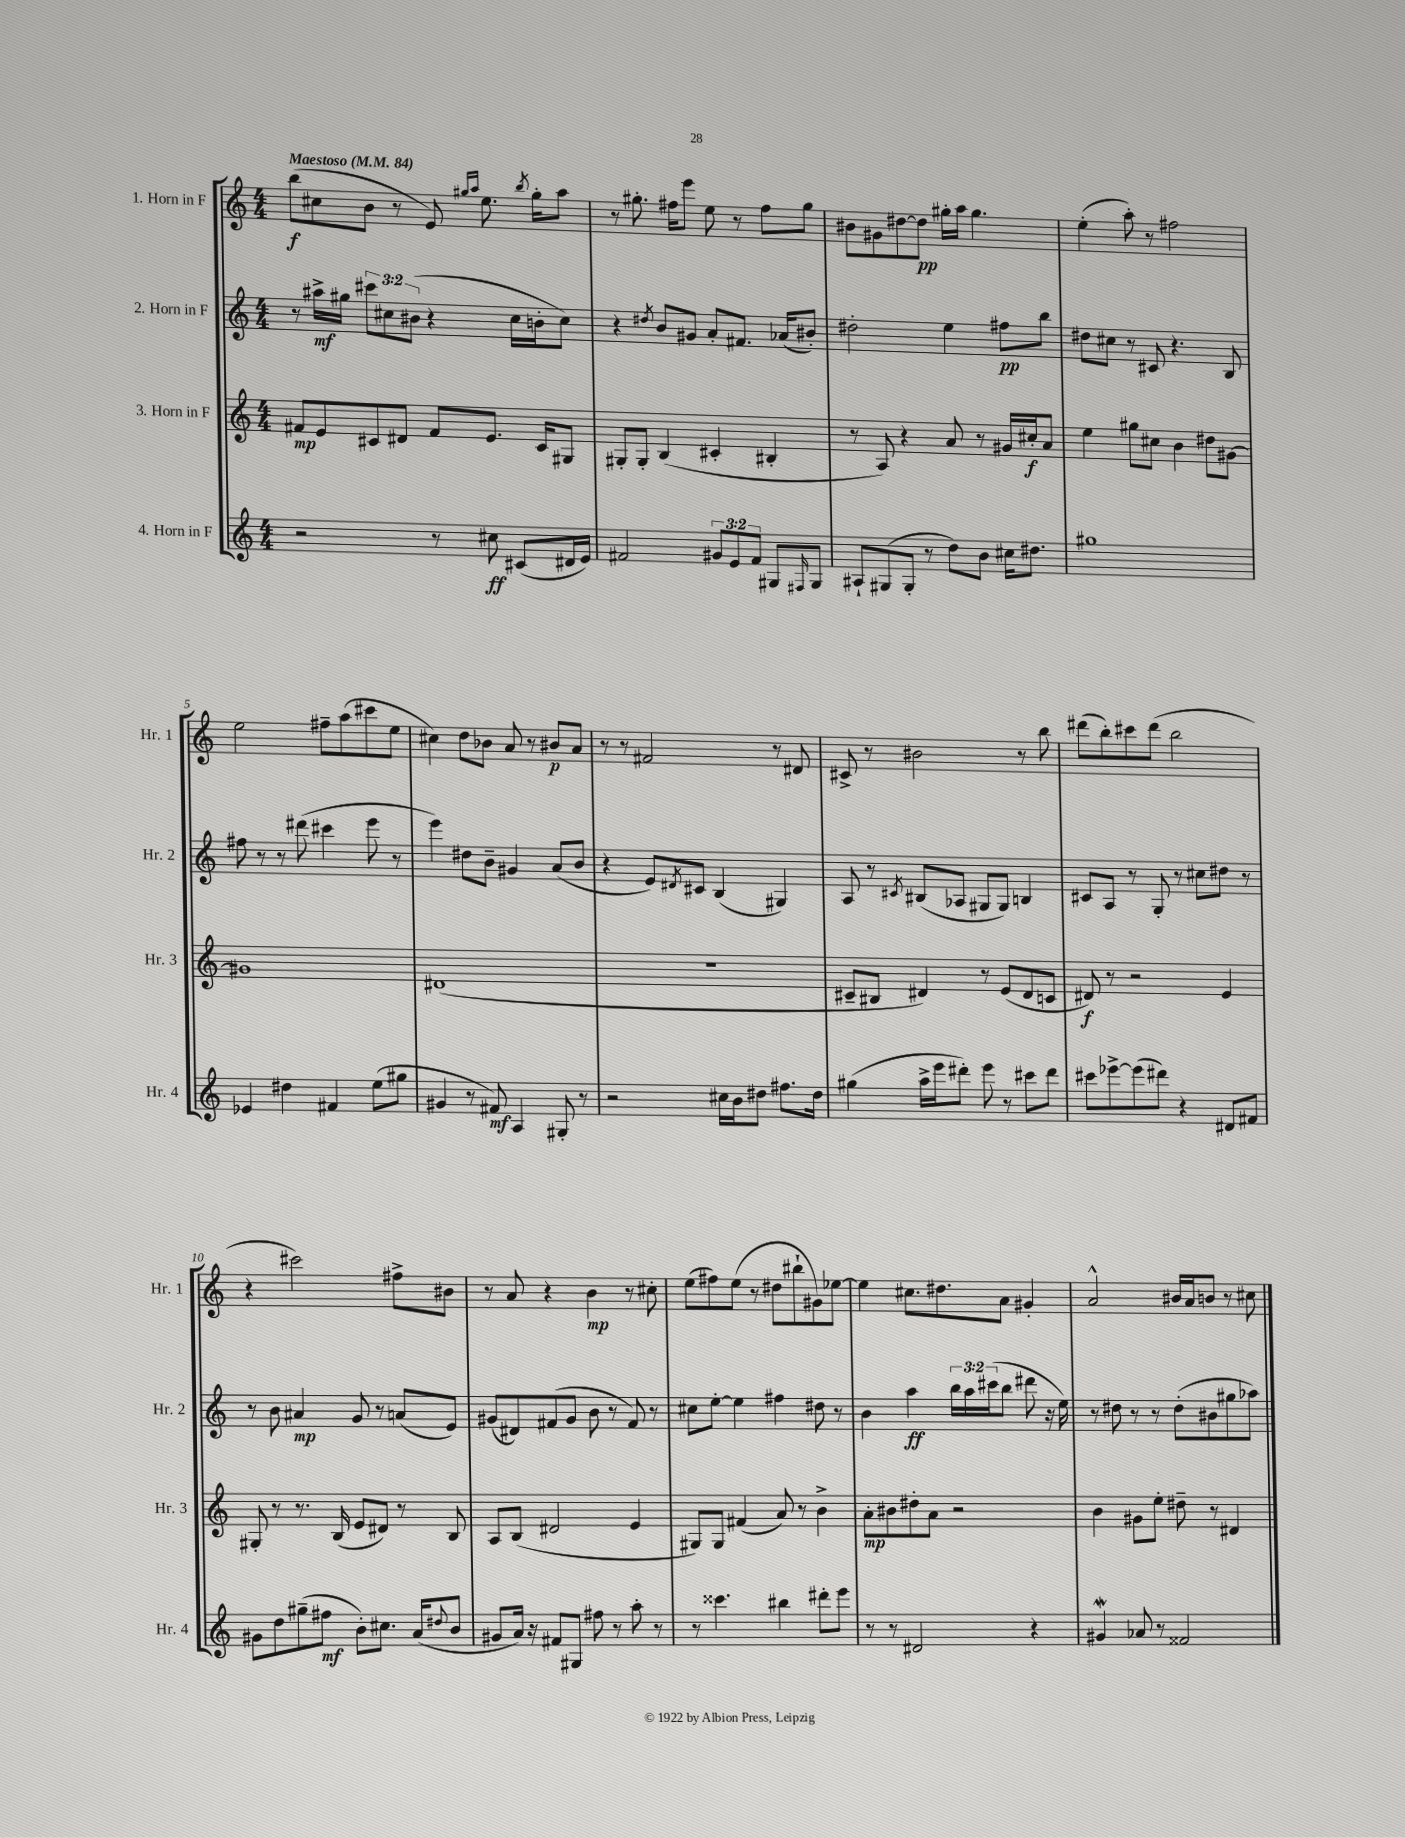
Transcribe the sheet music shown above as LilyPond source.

<<
\new StaffGroup <<
\new Staff = "s0" \with { instrumentName = "1. Horn in F" shortInstrumentName = "Hr. 1" } {
    \clef treble \key c \major \numericTimeSignature \time 4/4 \tempo "Maestoso" 4 = 84
    b''8\f( cis''8 b'8 r8 e'8) \grace { gis''16 a''16 } e''8. \acciaccatura { b''8 } gis''16-. a''8 |
    r8 gis''8.-. fis''16 e'''8 e''8 r8 fis''8 gis''8 |
    bis'8 gis'8 dis''8~ dis''8\pp gis''16-. a''16 gis''4. |
    e''4-.( a''8-.) r8 fis''2 |
    e''2 fis''8-- a''8( cis'''8 e''8 |
    cis''4) d''8 bes'8 a'8 r8 bis'8\p a'8 |
    r8 r8 fis'2 r8 dis'8 |
    cis'8-> r8 bis'2 r8 b''8 |
    dis'''8( b''8-.) cis'''8 dis'''8( b''2 |
    r4 cis'''2) fis''8-> bis'8 |
    r8 a'8 r4 b'4\mp r8 cis''8-. |
    e''8( fis''8) e''8( r8 dis''8 bis''8-! gis'8) ees''8~ |
    ees''4 cis''8. dis''8. a'8 gis'4-. |
    a'2-^ bis'16 a'16 b'8 r8 cis''8 \bar "|." |
}
\new Staff = "s1" \with { instrumentName = "2. Horn in F" shortInstrumentName = "Hr. 2" } {
    \clef treble \key c \major \numericTimeSignature \time 4/4 \override Staff.TupletNumber.text = #tuplet-number::calc-fraction-text
    r8 ais''16->\mf gis''16 \tuplet 3/2 { cis'''8 cis''8 bis'8( } r4 cis''16 b'16-. cis''8) |
    r4 \acciaccatura { dis''8 } b'8 gis'8 a'8-. fis'8. aes'16( bis'8-.) |
    dis''2-. e''4 fis''8\pp b''8 |
    dis''8 cis''8 r8 cis'8 r4. b8 |
    fis''8 r8 r8 dis'''8( cis'''4 e'''8 r8 |
    e'''4) dis''8 b'8-- gis'4 a'8( b'8 |
    r4 e'8) \acciaccatura { dis'8 } cis'8 b4( gis4) |
    a8 r8 \acciaccatura { cis'8 } bis8( aes8 gis8 gis8) b4 |
    cis'8 a8 r8 g8-. r8 cis''8 dis''8 r8 |
    r8 b'8 ais'4\mp g'8 r8 a'8( e'8) |
    gis'8( dis'8) fis'8( gis'8 b'8 r8 fis'8) r8 |
    cis''8 e''8~-. e''4 fis''4 dis''8 r8 |
    b'4 a''4\ff \tuplet 3/2 { b''16 a''16 cis'''16( } b''8 dis'''8 r16 e''16) |
    r8 dis''8 r8 r8 dis''8-.( bis'8 gis''8 aes''8) \bar "|." |
}
\new Staff = "s2" \with { instrumentName = "3. Horn in F" shortInstrumentName = "Hr. 3" } {
    \clef treble \key c \major \numericTimeSignature \time 4/4
    fis'8\mp e'8 cis'8 dis'8 fis'8 e'8. cis'16 gis8 |
    gis8-. gis8-. b4( cis'4-. bis4-. |
    r8 a8) r4 a'8 r8 gis'16 cis''16-.\f a'8 |
    e''4 gis''8 cis''8 b'4 dis''8 gis'8~ |
    gis'1 |
    dis'1( |
    r1 |
    cis'8-- bis8 dis'4) r8 e'8( dis'8 c'8 |
    dis'8\f) r8 r2 e'4 |
    gis8-. r8 r8. b16( e'8 dis'8) r8 b8 |
    a8 b8( dis'2 e'4 |
    gis8) gis8 fis'4( a'8) r8 b'4-> |
    a'8-.\mp bis'8 dis''8-. a'8 r2 |
    b'4 gis'8 e''8-. dis''8-- r8 dis'4 \bar "|." |
}
\new Staff = "s3" \with { instrumentName = "4. Horn in F" shortInstrumentName = "Hr. 4" } {
    \clef treble \key c \major \numericTimeSignature \time 4/4 \override Staff.TupletNumber.text = #tuplet-number::calc-fraction-text
    r2 r8 cis''8\ff cis'8( dis'16 e'16) |
    fis'2 \tuplet 3/2 { gis'8 e'8 fis'8 } gis8 \grace { fis16 } gis8 |
    ais8-! gis8( gis8-. r8 d''8) b'8 cis''16 dis''8. |
    gis''1 |
    ees'4 dis''4 fis'4 e''8( gis''8 |
    gis'4 r8 fis'8\mf) a4 gis8-. r8 |
    r2 cis''16 b'16 dis''8 fis''8. dis''16 |
    gis''4( a''16-> e'''16 dis'''8-.) e'''8 r8 cis'''8 dis'''8 |
    cis'''8 ees'''8~-> ees'''8( dis'''8) r4 dis'8 fis'8 |
    gis'8 d''8 gis''8--( fis''8\mf b'8-.) cis''8. a'16( \appoggiatura { dis''8 } b'8 |
    gis'8 a'16) r16 fis'8 gis8 fis''8 r8 a''8-. r8 |
    r8 cisis'''4. bis''4 dis'''8-. e'''8 |
    r8 r8 dis'2 r4 |
    gis'4\mordent aes'8 r8 fisis'2 \bar "|." |
}
>>
>>
